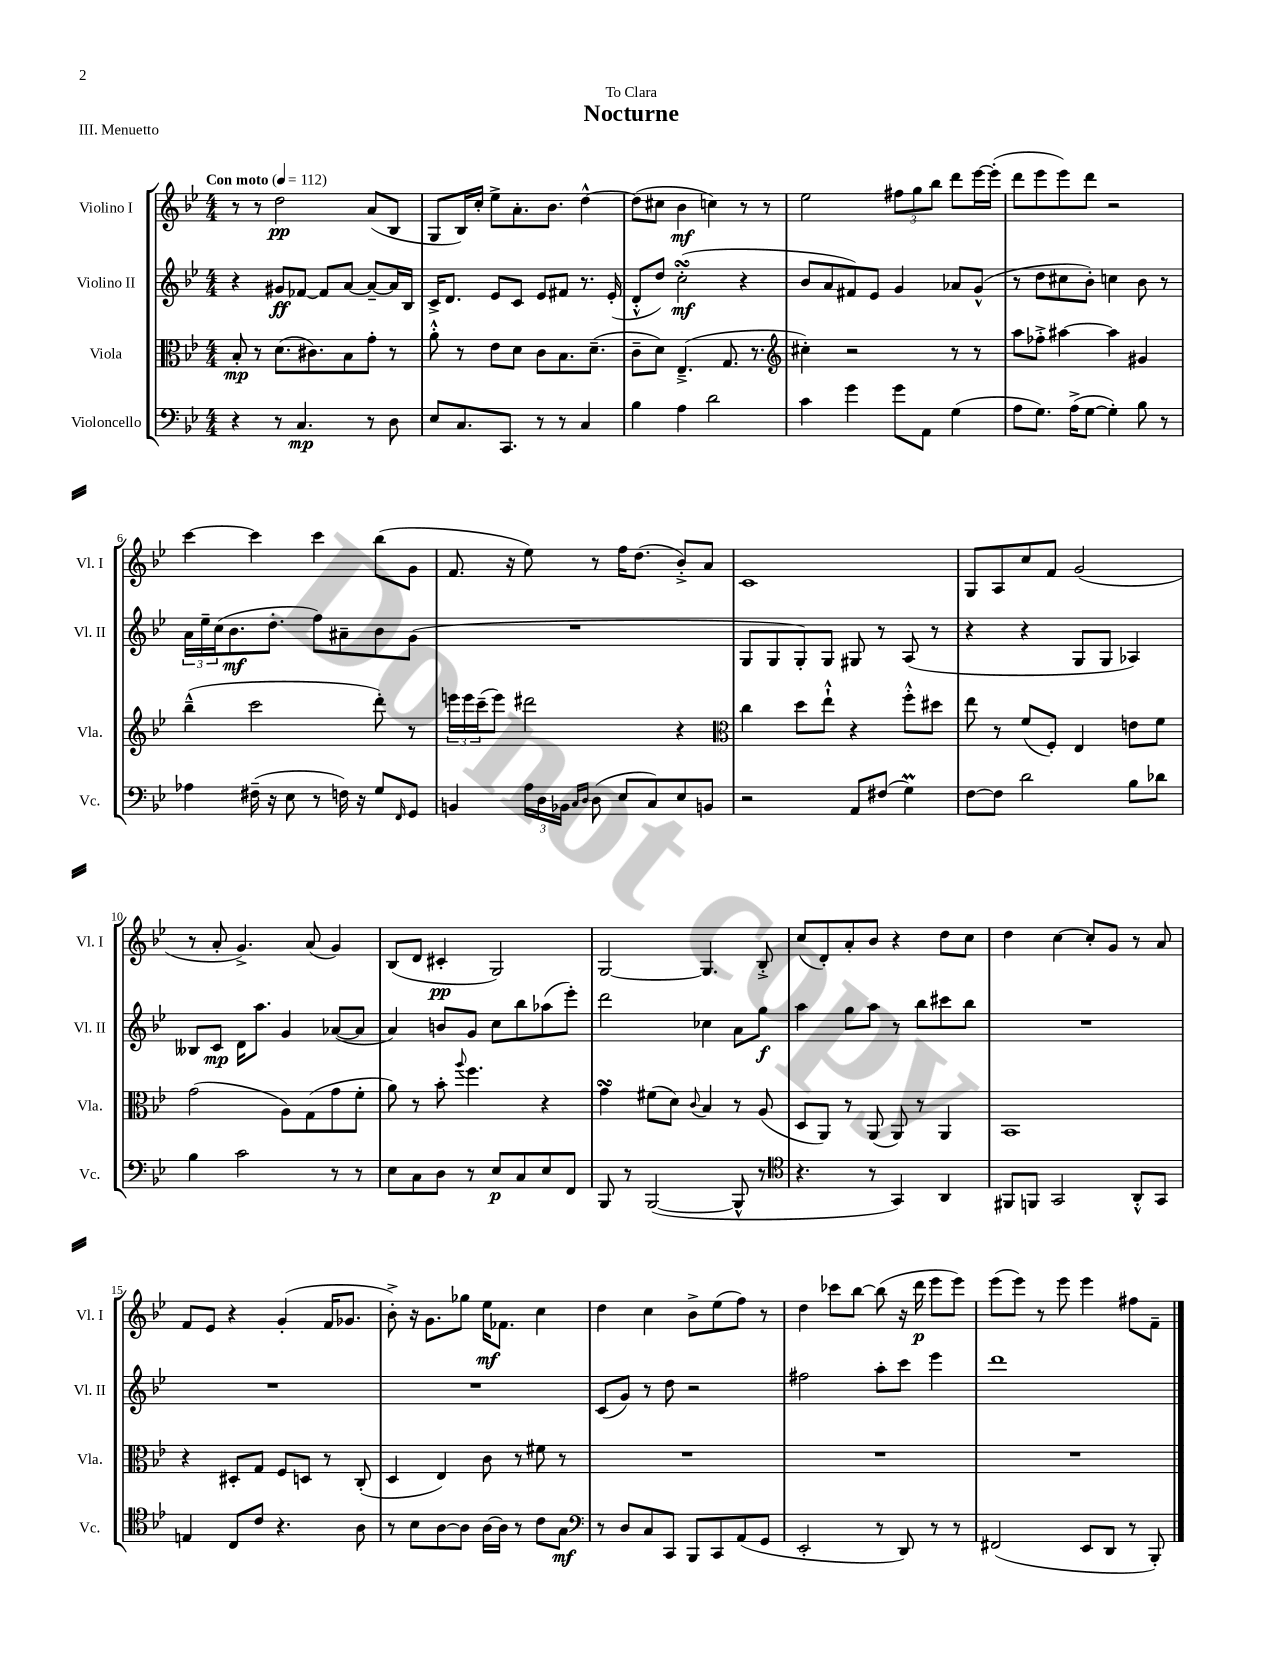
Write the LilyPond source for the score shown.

\header { title = "Nocturne" dedication = "To Clara" piece = "III. Menuetto" }
<<
\new StaffGroup <<
\new Staff = "s0" \with { instrumentName = "Violino I" shortInstrumentName = "Vl. I" } {
    \clef treble \key bes \major \numericTimeSignature \time 4/4 \tempo "Con moto" 4 = 112
    r8 r8 d''2\pp a'8( bes8 |
    g8 bes16) c''16-. ees''8-> a'8.-. bes'8. d''4~-^ |
    d''8( cis''8 bes'4\mf c''4) r8 r8 |
    ees''2 \tuplet 3/2 { fis''8 g''8 bes''8 } d'''8 ees'''16~ ees'''16-.( |
    d'''8 ees'''8 ees'''8) d'''8 r2 |
    c'''4~ c'''4 c'''4 bes''8( g'8 |
    f'8. r16 ees''8) r8 f''16 d''8.( bes'8-.->) a'8 |
    c'1 |
    g8 a8 c''8 f'8 g'2( |
    r8 a'8-. g'4.->) a'8( g'4) |
    bes8( d'8 cis'4-.\pp g2) |
    g2~ g4. bes8-.-> |
    c''8( d'8-.) a'8-. bes'8 r4 d''8 c''8 |
    d''4 c''4~ c''8-. g'8 r8 a'8 |
    f'8 ees'8 r4 g'4-.( f'16 ges'8. |
    bes'8-.->) r16 g'8. ges''8 ees''16\mf fes'8. c''4 |
    d''4 c''4 bes'8-> ees''8( f''8) r8 |
    d''4 ces'''8 bes''8~ bes''8( r16 d'''16\p ees'''8 ees'''8) |
    ees'''8( ees'''8) r8 ees'''8 ees'''4 fis''8 f'8-- \bar "|." |
}
\new Staff = "s1" \with { instrumentName = "Violino II" shortInstrumentName = "Vl. II" } {
    \clef treble \key bes \major \numericTimeSignature \time 4/4
    r4 gis'8\ff fes'8~ fes'8 a'8~ a'8~-- a'16 bes16 |
    c'16-> d'8. ees'8 c'8 ees'8 fis'8 r8. ees'16-.( |
    d'8-.-^ d''8) c''2-.\turn\mf( r4 |
    bes'8 a'8 fis'8) ees'8 g'4 aes'8 g'8-^( |
    r8 d''8 cis''8 bes'8-.) c''4 bes'8 r8 |
    \tuplet 3/2 { a'16 ees''16-- c''16( } bes'8.\mf d''8.-. f''8) ais'8-- bes'8 g'8( |
    R1 |
    g8 g8 g8-.) g8 gis8 r8 a8( r8 |
    r4 r4 g8 g8 aes4) |
    beses8 c'8\mp d'16 a''8. g'4 aes'8~( aes'8 |
    a'4) b'8 g'8 c''8 bes''8 aes''8( ees'''8-.) |
    d'''2 ces''4 a'8 g''8\f |
    a''4 g''8 a''8 r8 bes''8 cis'''8 bes''8 |
    R1 |
    R1 |
    R1 |
    c'8( g'8) r8 d''8 r2 |
    fis''2 a''8-. c'''8 ees'''4 |
    d'''1 \bar "|." |
}
\new Staff = "s2" \with { instrumentName = "Viola" shortInstrumentName = "Vla." } {
    \clef alto \key bes \major \numericTimeSignature \time 4/4
    bes8-.\mp r8 d'8.( cis'8.) bes8 g'8-. r8 |
    a'8-.-^ r8 ees'8 d'8 c'8 bes8. d'8.--( |
    c'8-- d'8) ees4.--->( g8. r8. |
    \clef treble cis''4-.) r2 r8 r8 |
    a''8 fes''8-.-> ais''4~ ais''4 gis'4 |
    bes''4---^( c'''2 d'''8-.) r8 |
    \tuplet 3/2 { e'''16 e'''16 c'''16--( } e'''8) dis'''2 r4 |
    \clef alto c''4 d''8 ees''8-!-^ r4 f''8-.-^ dis''8 |
    ees''8 r8 f'8( f8-.) ees4 e'8 f'8 |
    g'2( a8) g8( g'8 f'8-. |
    a'8) r8 bes'8-. \appoggiatura { a''8 } f''4. r4 |
    g'4\turn fis'8( d'8) \appoggiatura { c'8 } bes4 r8 a8( |
    d8 a,8) r8 a,8( a,8) r8 a,4 |
    bes,1 |
    r4 dis8-. g8 f8 d8 r8 c8-.( |
    d4 ees4) c'8 r8 fis'8 r8 |
    R1 |
    R1 |
    R1 \bar "|." |
}
\new Staff = "s3" \with { instrumentName = "Violoncello" shortInstrumentName = "Vc." } {
    \clef bass \key bes \major \numericTimeSignature \time 4/4
    r4 r8 c4.\mp r8 d8 |
    ees8 c8. c,8. r8 r8 c4 |
    bes4 a4 d'2 |
    c'4 g'4 g'8 a,8 g4( |
    a8 g8.) a16->( g8~ g4-.) bes8 r8 |
    aes4 fis16--( r16 ees8 r8 f16) r16 g8 \grace { f,16 } g,8 |
    b,4 \tuplet 3/2 { a16 d16 bes,16 } \grace { c16 d16 } d8( ees8 c8) ees8 b,8 |
    r2 a,8 fis8( g4\prall) |
    f8~ f8 d'2 bes8 des'8 |
    bes4 c'2 r8 r8 |
    ees8 c8 d8 r8 ees8\p c8 ees8 f,8 |
    bes,,8 r8 bes,,2~( bes,,8-^ r8 |
    \clef tenor r4. r8 g,4) a,4 |
    fis,8 f,8 g,2 a,8-.-^ g,8 |
    e4 c8 c'8 r4. a8 |
    r8 bes8 a8~ a8 a16~ a16 r8 c'8 g8\mf |
    \clef bass r8 d8 c8 c,8 bes,,8 c,8 a,8( g,8 |
    ees,2-. r8 d,8) r8 r8 |
    fis,2( ees,8 d,8 r8 bes,,8-.) \bar "|." |
}
>>
>>
